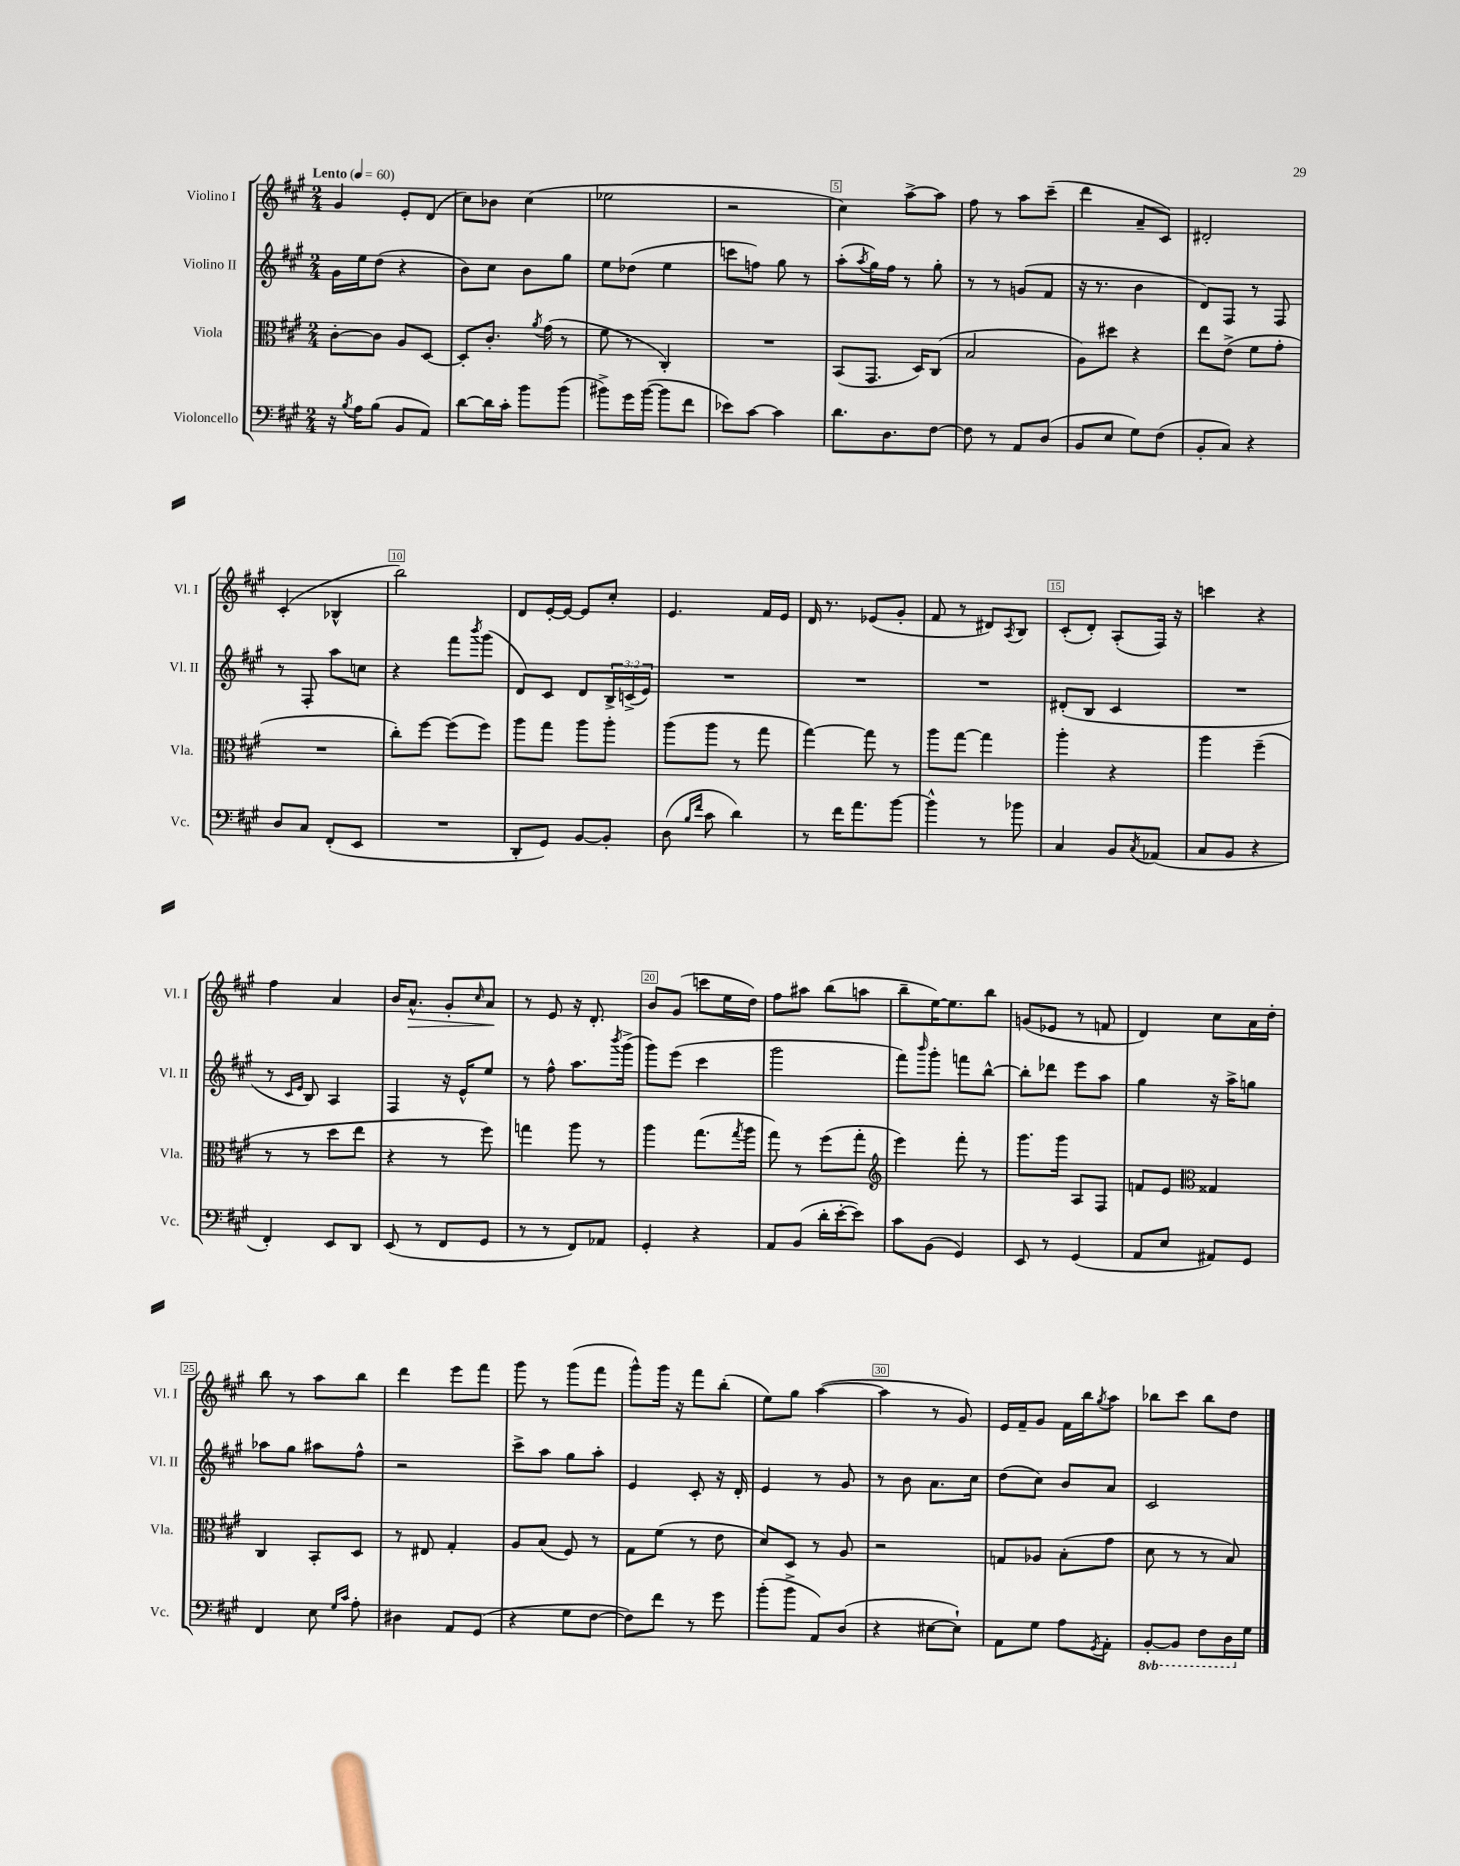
<<
\new StaffGroup <<
\new Staff = "s0" \with { instrumentName = "Violino I" shortInstrumentName = "Vl. I" } {
    \clef treble \key a \major \numericTimeSignature \time 2/4 \tempo "Lento" 4 = 60
    gis'4 e'8-. d'8( |
    cis''8) bes'8 cis''4( |
    ees''2 |
    r2 |
    cis''4) a''8~-> a''8 |
    fis''8 r8 a''8 cis'''8--( |
    d'''4 a'8-- cis'8) |
    dis'2-. |
    cis'4-.( bes4-^ |
    b''2) |
    d'8 e'16~-. e'16~ e'8 cis''8-. |
    e'4. fis'16 e'16 |
    d'16 r8. ees'8( gis'8-. |
    fis'8 r8 dis'8) \acciaccatura { a8 } b8 |
    cis'8-.( d'8-.) a8-.( fis16) r16 |
    c'''4 r4 |
    fis''4 a'4 |
    b'16 a'8.-^\> gis'8-. \grace { cis''16 } a'8\! |
    r8 e'8 r16 d'8.-. |
    b'8 gis'8( c'''8 e''16 d''16) |
    fis''8 ais''8 b''8( a''8 |
    b''8-- e''16~) e''8. b''8 |
    g'8( ees'8 r8 f'8 |
    d'4) cis''8 a'16 d''16-. |
    b''8 r8 a''8 b''8 |
    d'''4 e'''8 fis'''8 |
    gis'''8 r8 gis'''8( fis'''8 |
    gis'''8-^) gis'''16 r16 fis'''8 b''8-.( |
    e''8) gis''8 a''4~( |
    a''4 r8 gis'8) |
    e'16 fis'16-- gis'8 fis'16 b''16 \acciaccatura { gis''8 } a''8 |
    bes''8 cis'''8 bes''8 d''8 \bar "|." |
}
\new Staff = "s1" \with { instrumentName = "Violino II" shortInstrumentName = "Vl. II" } {
    \clef treble \key a \major \numericTimeSignature \time 2/4 \override Staff.TupletNumber.text = #tuplet-number::calc-fraction-text
    gis'16 e''16 d''8( r4 |
    b'8) cis''8 b'8 gis''8 |
    e''8 des''8( e''4 |
    c'''8 f''8) gis''8 r8 |
    a''8-.( \acciaccatura { a''8 } gis''16) fis''16 r8 gis''8-. |
    r8 r8 g'8( fis'8 |
    r16 r8. b'4 |
    d'8) fis8 r8 fis8 |
    r8 fis8-. a''8 c''8 |
    r4 fis'''8 \acciaccatura { b'''8 } gis'''8( |
    d'8) cis'8 d'8 \tuplet 3/2 { b16-> c'16->( e'16) } |
    R2 |
    R2 |
    R2 |
    dis'8-.( b8 cis'4 |
    R2 |
    r8 \grace { cis'16 e'16 } b8) a4 |
    fis4 r16 e'16-^ e''8 |
    r8 fis''8-^ a''8. \acciaccatura { b'''8 } gis'''16->( |
    gis'''8) e'''8( cis'''4 |
    gis'''2 |
    fis'''8) \grace { b'''16 } gis'''8-. f'''8 b''8~-^ |
    b''8-. des'''8 e'''8 a''8 |
    gis''4 r16 a''16-> g''8 |
    aes''8 gis''8 ais''8 fis''8-^ |
    r2 |
    cis'''8-> a''8 gis''8 a''8-. |
    e'4 cis'8-. r16 d'16-. |
    e'4 r8 gis'8 |
    r8 b'8 a'8. cis''16 |
    d''8( cis''8) b'8 a'8 |
    cis'2 \bar "|." |
}
\new Staff = "s2" \with { instrumentName = "Viola" shortInstrumentName = "Vla." } {
    \clef alto \key a \major \numericTimeSignature \time 2/4
    cis'8~-. cis'8 a8 d8~ |
    d8-. cis'8.-. \acciaccatura { a'8 } gis'16( r8 |
    fis'8 r8 cis4-.) |
    R2 |
    b,8( gis,8. d16) cis8( |
    b2 |
    a8) dis''8 r4 |
    e''8 e'8->( fis'8 gis'8-. |
    R2 |
    cis''8-.) fis''8~ fis''8( fis''8) |
    a''8 gis''8 a''8 a''8-. |
    a''8( a''8 r8 gis''8 |
    gis''4~) gis''8 r8 |
    a''8 gis''8~ gis''4 |
    a''4-. r4 |
    a''4 fis''4--( |
    r8 r8 d''8 e''8 |
    r4 r8 fis''8) |
    g''4 a''8 r8 |
    a''4 gis''8.( \acciaccatura { gis''8 } a''16 |
    gis''8) r8 fis''8( gis''8-. |
    \clef treble e'''4) fis'''8-. r8 |
    gis'''8. gis'''16 a8 fis8 |
    f'8 e'8 \clef alto gisis4 |
    cis4 b,8-. d8 |
    r8 eis8 gis4-. |
    a8 b8( fis8) r8 |
    gis8 fis'8( r8 e'8 |
    d'8) d8 r8 a8 |
    r2 |
    g8 aes8 b8-.( gis'8 |
    d'8 r8 r8 b8) \bar "|." |
}
\new Staff = "s3" \with { instrumentName = "Violoncello" shortInstrumentName = "Vc." } {
    \clef bass \key a \major \numericTimeSignature \time 2/4 \set Staff.ottavationMarkups = #ottavation-simple-ordinals
    r16 \acciaccatura { b8 } a16 b8( b,8 a,8) |
    d'8~ d'16 cis'16-. b'8 b'8( |
    bis'8->) gis'16 bis'16~( bis'8 fis'8 |
    ees'8) cis'8~ cis'4 |
    d'8. d8. fis8~ |
    fis8 r8 a,8 d8( |
    b,8 e8 gis8) fis8( |
    b,8-. cis8) r4 |
    d8 cis8 fis,8-.( e,8 |
    R2 |
    d,8-. gis,8) b,8~ b,8-. |
    d8( \grace { b16 fis'16 } cis'8 d'4) |
    r8 fis'16 a'8. b'8~ |
    b'4-^ r8 bes'8 |
    cis4 b,8 \acciaccatura { cis8 } aes,8( |
    cis8 b,8 r4 |
    fis,4-.) e,8 d,8 |
    e,8( r8 fis,8 gis,8 |
    r8 r8 fis,8) aes,8 |
    gis,4-. r4 |
    a,8 b,8( d'16-. e'16~-. e'8) |
    cis'8 b,8( gis,4) |
    e,8 r8 gis,4( |
    a,8 e8 ais,8) gis,8 |
    fis,4 e8 \grace { gis16 cis'16 } a8-. |
    dis4 a,8 gis,8( |
    r4 gis8 fis8~ |
    fis8) fis'8 r8 gis'8 |
    b'8-.( b'8-> a,8) d8( |
    r4 eis8~ eis8-!) |
    a,8 gis8 a8 \acciaccatura { gis,8 } a,8-. |
    \ottava #-1 b,,8~-. b,,8 fis,8 d,16 \ottava #0 gis16 \bar "|." |
}
>>
>>
\layout { \context { \Score \override BarNumber.break-visibility = ##(#f #t #t) barNumberVisibility = #(every-nth-bar-number-visible 5) \override BarNumber.stencil = #(make-stencil-boxer 0.1 0.3 ly:text-interface::print) } }
